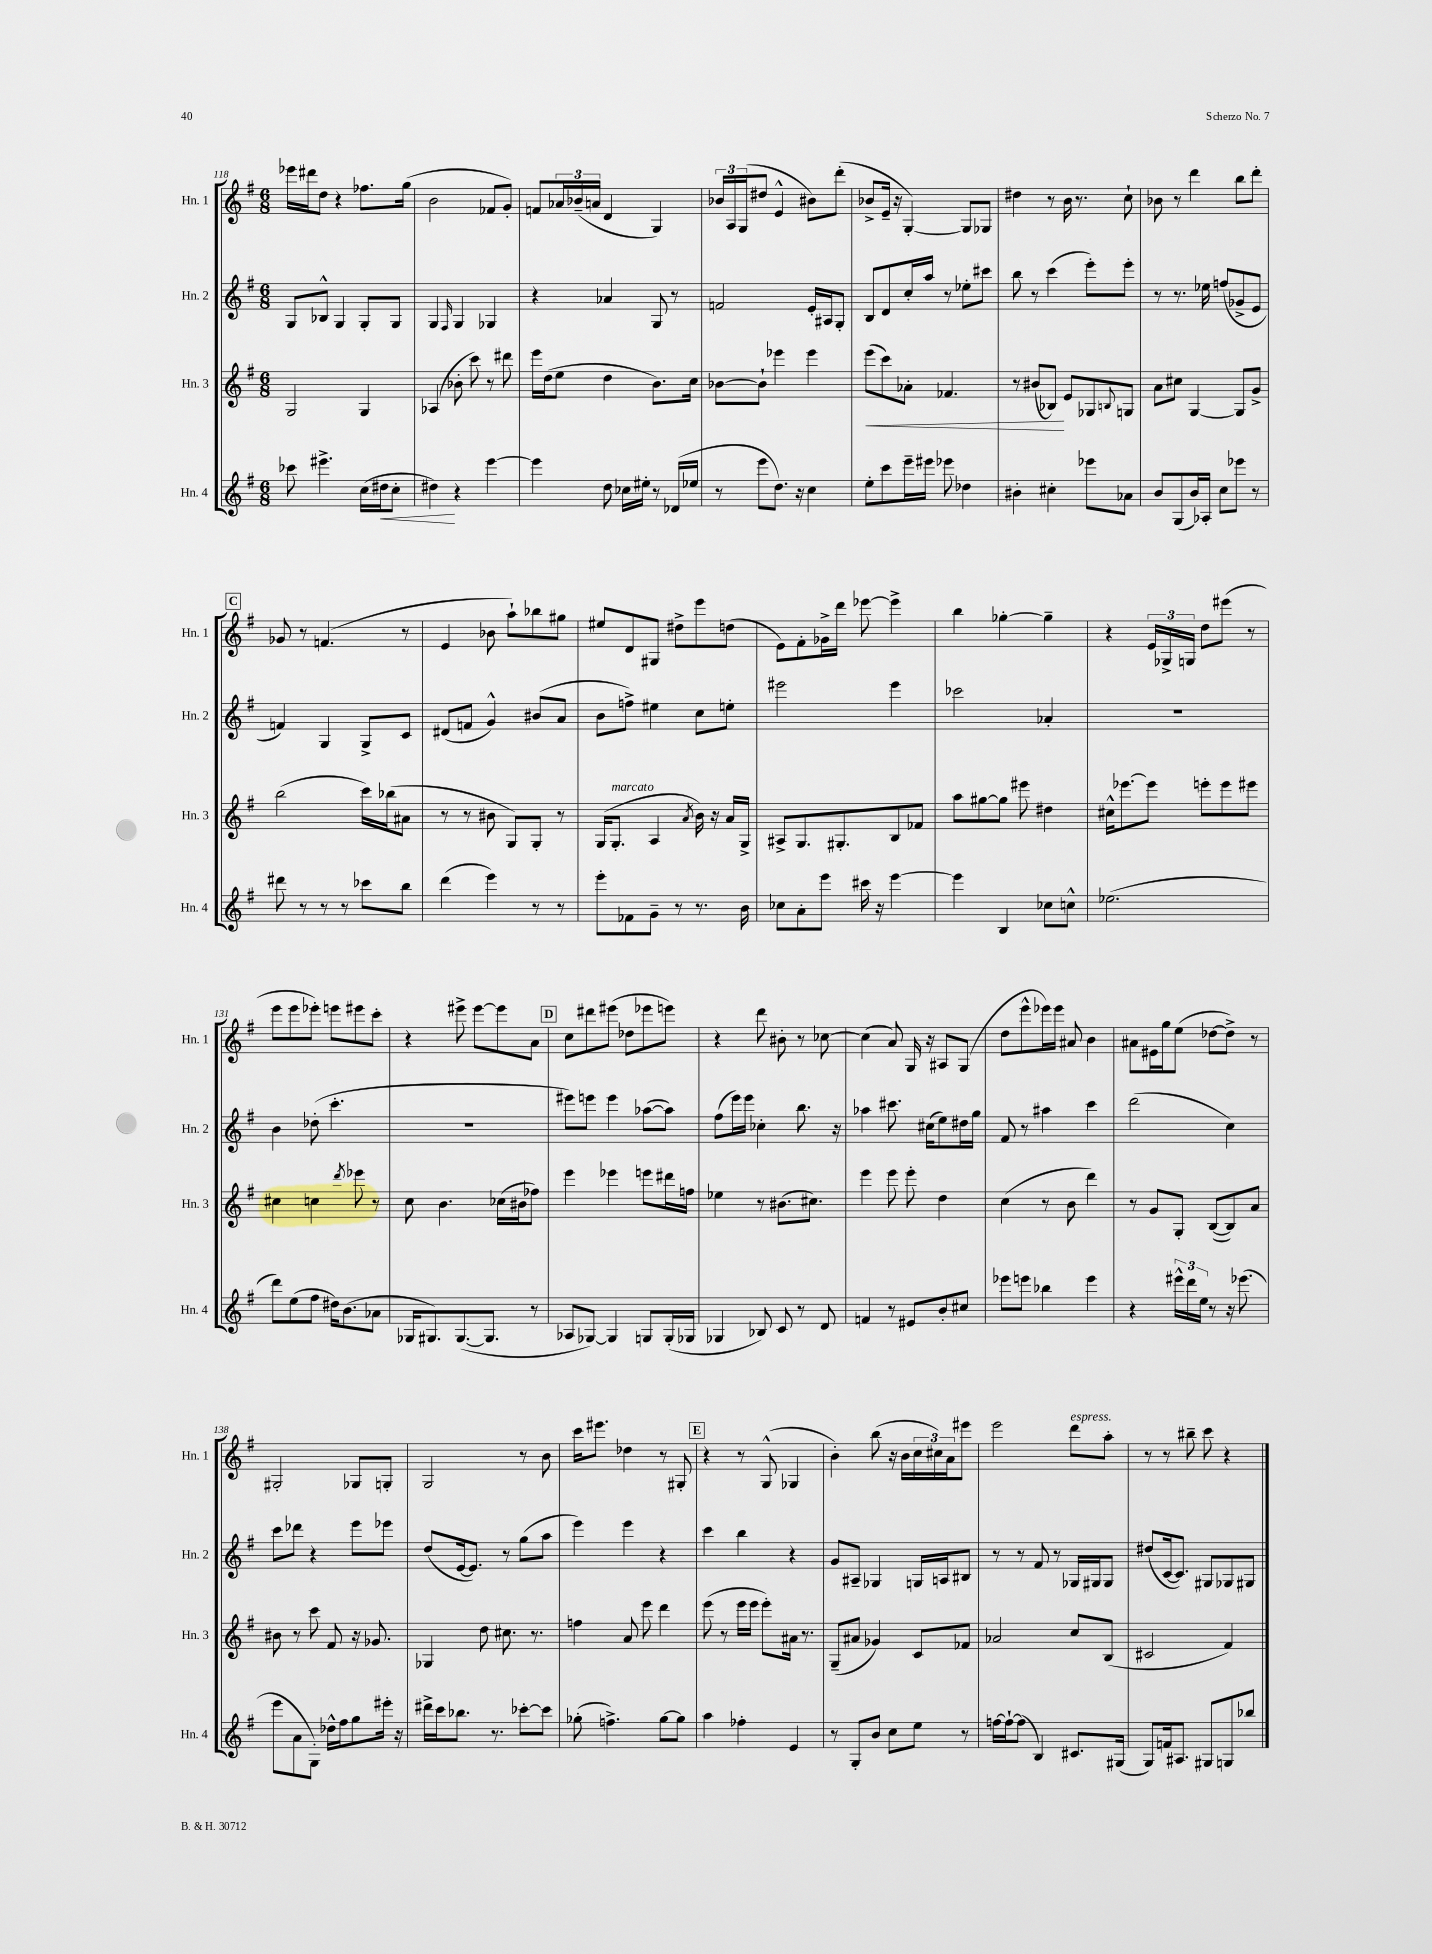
<<
\new StaffGroup <<
\new Staff = "s0" \with { instrumentName = "Hn. 1" shortInstrumentName = "Hn. 1" } {
    \clef treble \key g \major \numericTimeSignature \time 6/8
    ees'''16 dis'''16 d''8 r4 fes''8. g''16( |
    b'2 fes'8 g'8-.) |
    f'8 \tuplet 3/2 { aes'16 bes'16--( a'16 } d'4 g4) |
    \tuplet 3/2 { bes'16 a16 g16( } dis''8 e'4-^ bis'8) d'''8-.( |
    bes'8-> e'16-- r16 g4~-.) g8 ges8 |
    dis''4 r8 b'16 r8. c''8-! |
    bes'8 r8 d'''4 b''8 d'''8-. |
    \mark \markup { \box "C" } ges'8 r8 f'4.( r8 |
    e'4 bes'8 a''8-!) bes''8 gis''8 |
    eis''8 d'8 gis8 dis''8-> e'''8 d''8( |
    e'8) fis'8-. ges'16-> d'''16 ees'''8~ ees'''4-> |
    b''4 ges''4~-. ges''4-- |
    r4 \tuplet 3/2 { e'16 ges16-> g16 } d''8 eis'''8( r8 |
    e'''8 e'''8 ees'''8-.) e'''8 eis'''8 c'''8-. |
    r4 eis'''8-> eis'''8~ eis'''8 a'8 |
    \mark \markup { \box "D" } c''8 dis'''8 eis'''8( des''8 ees'''8 e'''8) |
    r4 d'''8 bis'8-. r8 ces''8~ |
    ces''4( a'8) g16 r16 ais8 g8( |
    d''8 e'''8-^ ees'''16) ees'''16 ais'8 b'4 |
    ais'8 eis'16 g''16 e''8( des''8~ des''8->) r8 |
    gis2-. ges8 g8-. |
    g2 r8 b'8 |
    c'''16 eis'''8. des''4 r8 gis8-. |
    \mark \markup { \box "E" } r4 r8 g8-^( ges4 |
    b'4-.) b''8( r16 b'16 \tuplet 3/2 { c''16 cis''16) a'16 } eis'''8 |
    e'''2 d'''8^\markup { \italic "espress." } a''8-. |
    r8 r8 bis''8-- c'''8 r4 \bar "|." |
}
\new Staff = "s1" \with { instrumentName = "Hn. 2" shortInstrumentName = "Hn. 2" } {
    \clef treble \key g \major \numericTimeSignature \time 6/8
    g8 bes8-^ g4 g8-. g8 |
    g4 \grace { fis16 } g4 ges4 |
    r4 aes'4 g8 r8 |
    f'2 e'16-. ais16 g8-. |
    b8 d'8 c''16-. a''16 r8 ees''8-. cis'''8 |
    b''8 r8 c'''4( e'''8-.) e'''8-. |
    r8 r8. ees''16 f''8( ges'8-> e'8 |
    \mark \markup { \box "C" } f'4) g4 g8-> c'8 |
    dis'8( f'8 g'4-^) bis'8( a'8 |
    b'8 f''8->) eis''4 c''8 e''8-. |
    eis'''2 eis'''4 |
    ces'''2 aes'4-. |
    R2. |
    b'4 des''8-.( c'''4.-. |
    R2. |
    \mark \markup { \box "D" } eis'''8) e'''8 e'''4 aes''8~( aes''8) |
    fis''8( e'''16) e'''16 ces''4-. b''8. r16 |
    aes''4 cis'''8. cis''16( e''8) dis''16 g''16 |
    fis'8 r8 ais''4 c'''4 |
    d'''2( c''4) |
    c'''8 des'''8 r4 e'''8 ees'''8 |
    d''8( e'16~ e'8.) r8 g''8( a''8 |
    e'''4) e'''4 r4 |
    \mark \markup { \box "E" } c'''4 b''4 r4 |
    g'8 ais8-- ges4 g16 a16 bis8 |
    r8 r8 fis'8 r8 ges16 gis16 gis8 |
    dis''8( c'16~ c'8.) gis8 ges8 gis8 \bar "|." |
}
\new Staff = "s2" \with { instrumentName = "Hn. 3" shortInstrumentName = "Hn. 3" } {
    \clef treble \key g \major \numericTimeSignature \time 6/8
    g2 g4 |
    aes4( bes'8-. c'''8) r8 dis'''8 |
    e'''16 d''16( e''8 d''4 b'8.) c''16 |
    bes'8~ bes'8-! ees'''4 ees'''4 |
    e'''8\<( c'''8) aes'8-. fes'4. |
    r8 bis'8( bes8\!) e'8 ges8 \appoggiatura { b8 } g8 |
    a'8 cis''8 g4~ g8 g'8-> |
    \mark \markup { \box "C" } b''2( c'''16) bes''16( ais'8 |
    r8 r8 bis'8 g8) g8-. r8 |
    g16( g8.-.^\markup { \italic "marcato" } a4 \acciaccatura { a'8 } b'16) r16 a'16 g16-> |
    ais8-> g8. gis8.-. b8 fes'8 |
    a''8 gis''8~ gis''8 eis'''8 dis''4 |
    cis''16-^ ees'''8.~ ees'''8 e'''8-. e'''8 eis'''8 |
    cis''4 c''4 \acciaccatura { d'''8 } ees'''8 r8 |
    c''8 b'4. ces''16( bis'16 fes''8) |
    \mark \markup { \box "D" } e'''4 ees'''4 e'''8 dis'''16 f''16 |
    ees''4 r8 bis'8.( cis''8.) |
    e'''4 e'''8 e'''8-. d''4 |
    c''4( r8 b'8 d'''4) |
    r8 g'8 g8-. b8~( b8) a'8 |
    bis'8 r8 c'''8 fis'8 r16 ges'8. |
    ges4 d''8 cis''8. r8. |
    f''4 a'8 e'''8 d'''4 |
    \mark \markup { \box "E" } e'''8( r8 e'''16 e'''16 e'''8-.) ais'16 r8. |
    g8--( ais'8 ges'4) c'8 fes'8 |
    aes'2 c''8 b8( |
    cis'2 fis'4) \bar "|." |
}
\new Staff = "s3" \with { instrumentName = "Hn. 4" shortInstrumentName = "Hn. 4" } {
    \clef treble \key g \major \numericTimeSignature \time 6/8
    ces'''8 eis'''4.-> c''16( dis''16\< c''8-. |
    dis''4\!) r4 e'''4~ |
    e'''4 d''8 ces''16 eis''16-. r8 des'16( ees''16 |
    r8 e'''8 d''8.) r16 c''4 |
    e''8-. c'''8 e'''16-- eis'''16 ees'''8 des''4 |
    bis'4-. cis''4-. ees'''8 aes'8 |
    b'8 g8( b'16) aes16-. c''8 ees'''8 r8 |
    \mark \markup { \box "C" } dis'''8 r8 r8 r8 ces'''8 b''8 |
    d'''4( e'''4) r8 r8 |
    e'''8-. fes'8 g'8-- r8 r8. b'16 |
    ces''8 a'8-. e'''8 cis'''16 r16 e'''4~ |
    e'''4 b4 ces''8 c''8-^ |
    ees''2.( |
    d'''8) e''8( fis''8 dis''16) b'8.( aes'8 |
    ges16 gis8.) gis8.~( gis8. r8 |
    \mark \markup { \box "D" } aes8 ges8~) ges4 g8 g16-.( ges16 |
    ges4 bes8) c'8 r8 d'8 |
    f'4 r8 eis'8 b'8-. cis''8 |
    ees'''8 e'''8 bes''4 e'''4 |
    r4 \tuplet 3/2 { eis'''16-^ d'''16 e''16 } r8 r16 ees'''8.( |
    e'''8 a'8 g8-.) des''16-^ fis''16 g''8 eis'''16-. r16 |
    dis'''16-> c'''16 bes''8. r8. ces'''8~-. ces'''8 |
    ges''8-.( f''4.->) ges''8~ ges''8 |
    \mark \markup { \box "E" } a''4 fes''4-. e'4 |
    r8 g8-. b'8 c''8 e''8 r8 |
    f''16~ f''16~-! f''8( b4) cis'8. gis16( |
    g8) f'16 ais8. gis8 g8 bes''8 \bar "|." |
}
>>
>>
\layout { \context { \Score currentBarNumber = #118 } }
